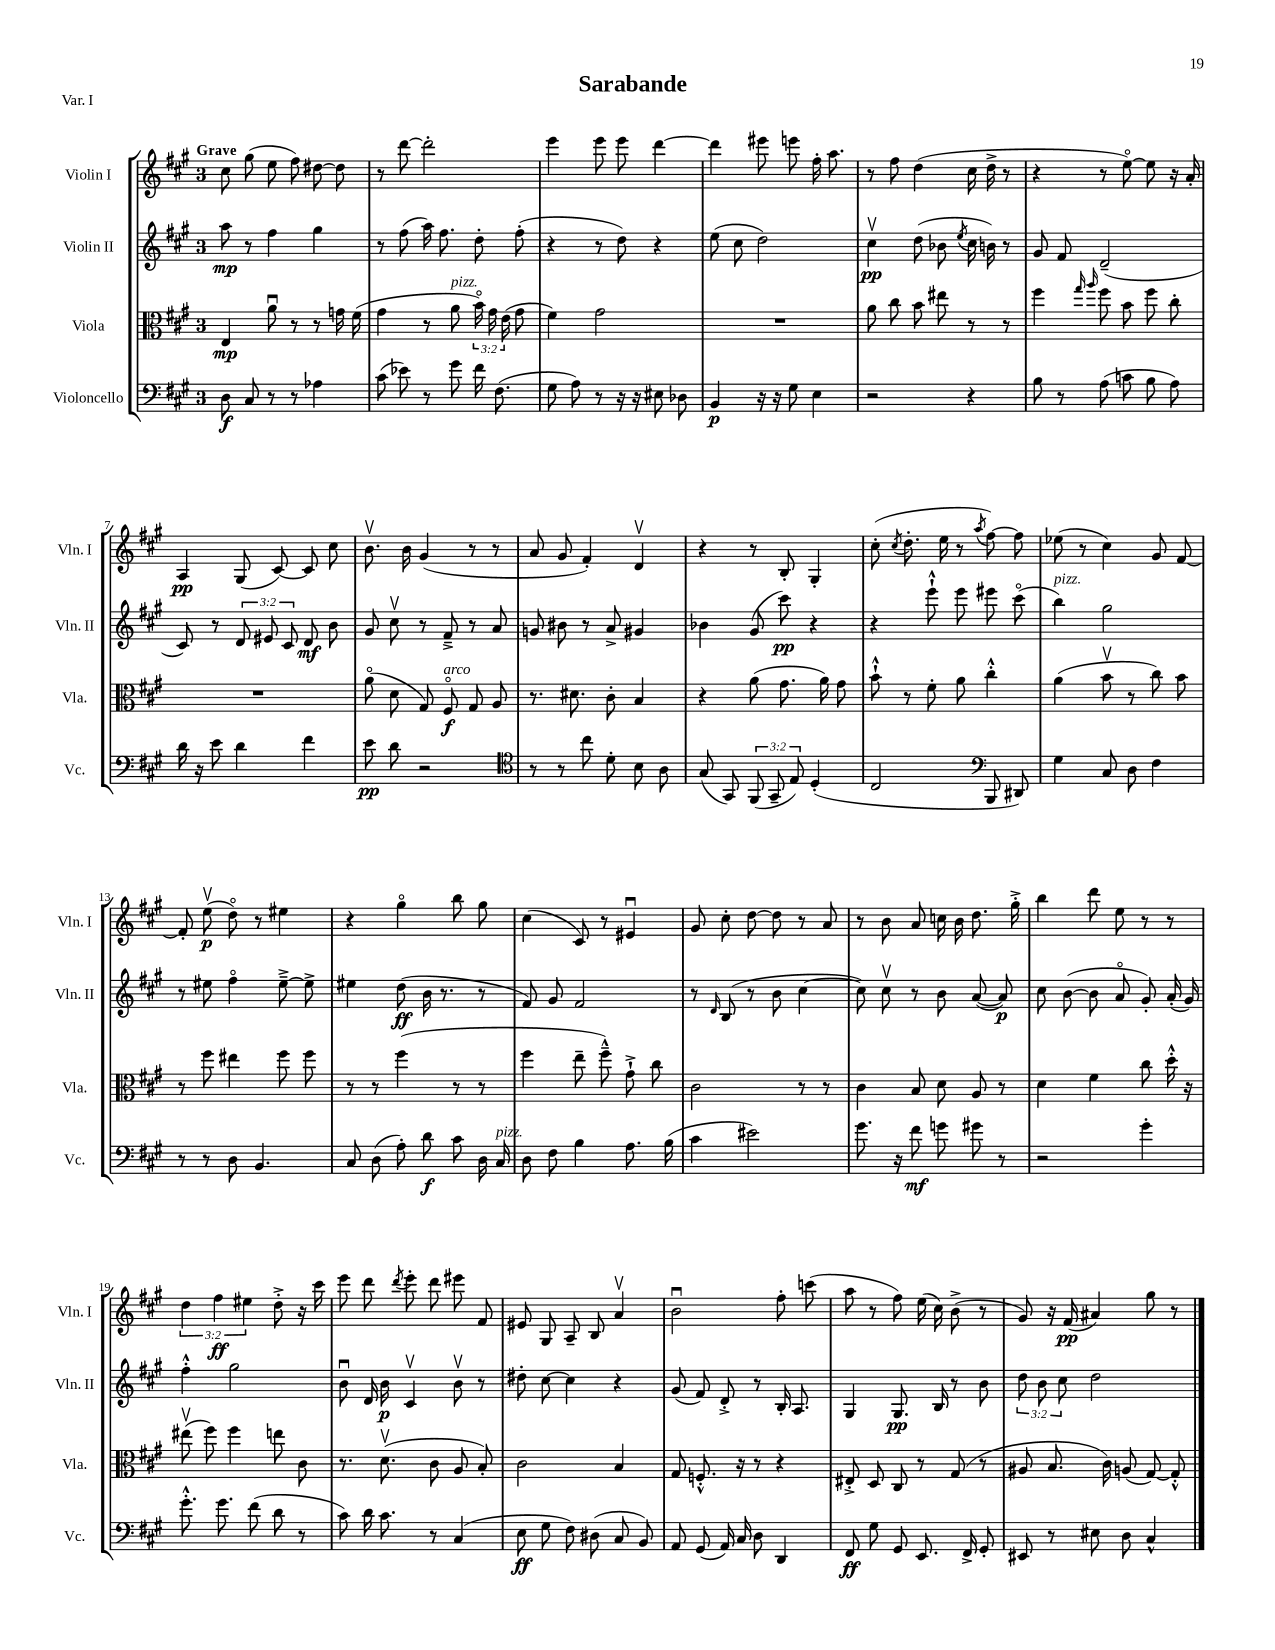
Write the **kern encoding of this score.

**kern	**kern	**kern	**kern
*staff4	*staff3	*staff2	*staff1
*clefF4	*clefC3	*clefG2	*clefG2
*k[f#c#g#]	*k[f#c#g#]	*k[f#c#g#]	*k[f#c#g#]
*M3/4	*M3/4	*M3/4	*M3/4
8D	4E	8aa	8cc#
8C#	.	8r	(8gg#
8r	8au	4ff#	8ee
8r	8r	.	8ff#)
4A-	8r	4gg#	[8dd#
.	16g	.	8dd#]
.	(16f#	.	.
=	=	=	=
(8c#	4g#	8r	8r
8e-)	.	(8ff#	[8ddd
8r	8r	16aa)	2ddd']
.	.	8.ff#	.
8g#	8a	.	.
16f#	24bo)	8dd'	.
.	24g#	.	.
(8.F#	.	.	.
.	(24e	.	.
.	8g#	(8ff#'	.
=	=	=	=
8G#	4f#)	4r	4eee
8A)	.	.	.
8r	2g#	8r	8eee
16r	.	8dd)	8eee
16r	.	.	.
8E#	.	4r	[4ddd
8D-	.	.	.
=	=	=	=
4BB	2.r	(8ee	4ddd]
.	.	8cc#	.
16r	.	2dd)	8eee#
16r	.	.	.
8G#	.	.	8eee
4E	.	.	16ff#'
.	.	.	8.aa
=	=	=	=
2r	8a	4cc#v	8r
.	8cc#	.	8ff#
.	8b	(8dd	(4dd
.	8ee#	8b-	.
.	.	8qee	.
4r	8r	16cc#	16cc#
.	.	16b)	16dd^
.	8r	8r	8r
=	=	=	=
8B	4ff#	8g#	4r
8r	.	8f#	.
.	16qqgg#	.	.
.	16qqaa	.	.
(8A	8ff#	(2d~	8r
8c	8b	.	[8eeo)
8B	8ff#	.	8ee]
8A)	8cc#'	.	16r
.	.	.	16a'
=	=	=	=
16d	2.r	8c#)	4A
16r	.	.	.
8e	.	8r	.
4d	.	12d	(8G#
.	.	12e#	.
.	.	.	[8c#)
.	.	12c#	.
4f#	.	8d	8c#]
.	.	8b	8cc#
=	=	=	=
8e	(8ao	8g#	8.bv
8d	8d	8cc#v	.
.	.	.	16b
2r	8G#)	8r	(4g#
.	8F#o	8f#~^	.
.	8G#	8r	8r
.	8A	8a	8r
=	=	=	=
*clefC4	*	*	*
8r	8.r	8g	8a
8r	.	8b#	8g#
.	8.d#	.	.
8cc#	.	8r	4f#')
8d'	8c#'	8a^	.
8B	4B	4g#	4dv
8A	.	.	.
=	=	=	=
(8G#	4r	4b-	4r
8GG#)	.	.	.
(12FF#	(8a	(8g#	8r
12GG#~	.	.	.
.	8.g#	8ccc#)	8B'
12E)	.	.	.
(4D'	.	4r	4G#'
.	16a)	.	.
.	8g#	.	.
=	=	=	=
2C#	8b`^^	4r	(8cc#'
.	.	.	8qcc#
.	8r	.	8.dd'
.	8f#'	8eee`^^	.
.	.	.	16ee
.	8a	8eee	8r
*clefF4	*	*	*
.	.	.	8qaa
8BBB	4cc#'^^	8eee#	[8ff#)
8DD#)	.	(8ccc#o	8ff#]
=	=	=	=
4G#	(4a	4bb)	(8ee-
.	.	.	8r
8C#	8bv	2gg#	4cc#)
8D	8r	.	.
4F#	8cc#)	.	8g#
.	8b	.	[8f#
=	=	=	=
8r	8r	8r	8f#']
8r	8ff#	8ee#	(8eev
8D	4ee#	4ff#o	8ddo)
4.BB	.	.	8r
.	8ff#	[8ee#~^	4ee#
.	8ff#	8ee#^]	.
=	=	=	=
8C#	8r	4ee#	4r
(8D	8r	.	.
8A')	(4ff#	(8dd	4gg#o
8d	.	16b	.
.	.	8.r	.
8c#	8r	.	8bb
16D	8r	8r	8gg#
16C#	.	.	.
=	=	=	=
8D	4ff#	8f#)	(4cc#
8F#	.	8g#	.
4B	8ee~	2f#	8c#)
.	8ff#~^^)	.	8r
8.A	8g#`^	.	4e#u
.	8cc#	.	.
(16B	.	.	.
=	=	=	=
4c#	2c#	8r	8g#
.	.	16qqd	.
.	.	(8B	8cc#'
2e#)	.	8r	[8dd
.	.	8b	8dd]
.	8r	[4cc#	8r
.	8r	.	8a
=	=	=	=
8.g#	4c#	8cc#])	8r
.	.	8cc#v	8b
16r	.	.	.
8f#	8B	8r	8a
8g	8d	8b	16cc
.	.	.	16b
8g#	8A	([8a	8.dd
8r	8r	8a])	.
.	.	.	16gg#'^
=	=	=	=
2r	4d	8cc#	4bb
.	.	([8b	.
.	4f#	8b]	8ddd
.	.	8ao	8ee
4g#'	8cc#	8g#')	8r
.	16dd'^^	(16a'	8r
.	16r	16g#)	.
=	=	=	=
8.g#'^^	(8ee#v	4ff#'^^	6dd
.	8ff#)	.	.
.	.	.	6ff#
8.g#	.	.	.
.	4ff#	2gg#	.
.	.	.	6ee#
(8f#	.	.	.
8d	8ee	.	8dd'^
8r	8c#	.	16r
.	.	.	16ccc#
=	=	=	=
8c#)	8.r	8bu	8eee
16d	.	16d	8ddd
8.c#	(8.dv	16b	.
.	.	.	8qddd
.	.	4c#v	8eee'
8r	8c#	.	8ddd
(4C#	8A	8bv	8eee#
.	8B')	8r	8f#
=	=	=	=
8E	2c#	8dd#'	8e#
8G#	.	[8cc#	8G#
8F#)	.	4cc#]	8A~
(8D#	.	.	8B
8C#	4B	4r	4av
8BB)	.	.	.
=	=	=	=
8AA	8G#	(8g#	2bu
(8GG#	8.F'^^	8f#)	.
16AA)	.	8d'^	.
16C#	16r	.	.
8D	8r	8r	.
4DD	4r	16B'	8ff#'
.	.	8.A	.
.	.	.	(8ccc
=	=	=	=
8FF#	8E#'^	4G#	8aa
8G#	8D	.	8r
8GG#	8C#	8.G#	8ff#)
8.EE	8r	.	(16ee
.	.	16B	16cc#)
.	(8G#	8r	(8b^
16FF#^	.	.	.
8GG#'	8r	8b	8r
=	=	=	=
8EE#	8A#	12dd	8g#)
.	.	12b	.
8r	8.B	.	16r
.	.	12cc#	.
.	.	.	(16f#
8E#	.	2dd	4a#)
.	16c#)	.	.
8D	(8A	.	.
4C#^^	[8G#)	.	8gg#
.	8G#'^^]	.	8r
==	==	==	==
*-	*-	*-	*-
